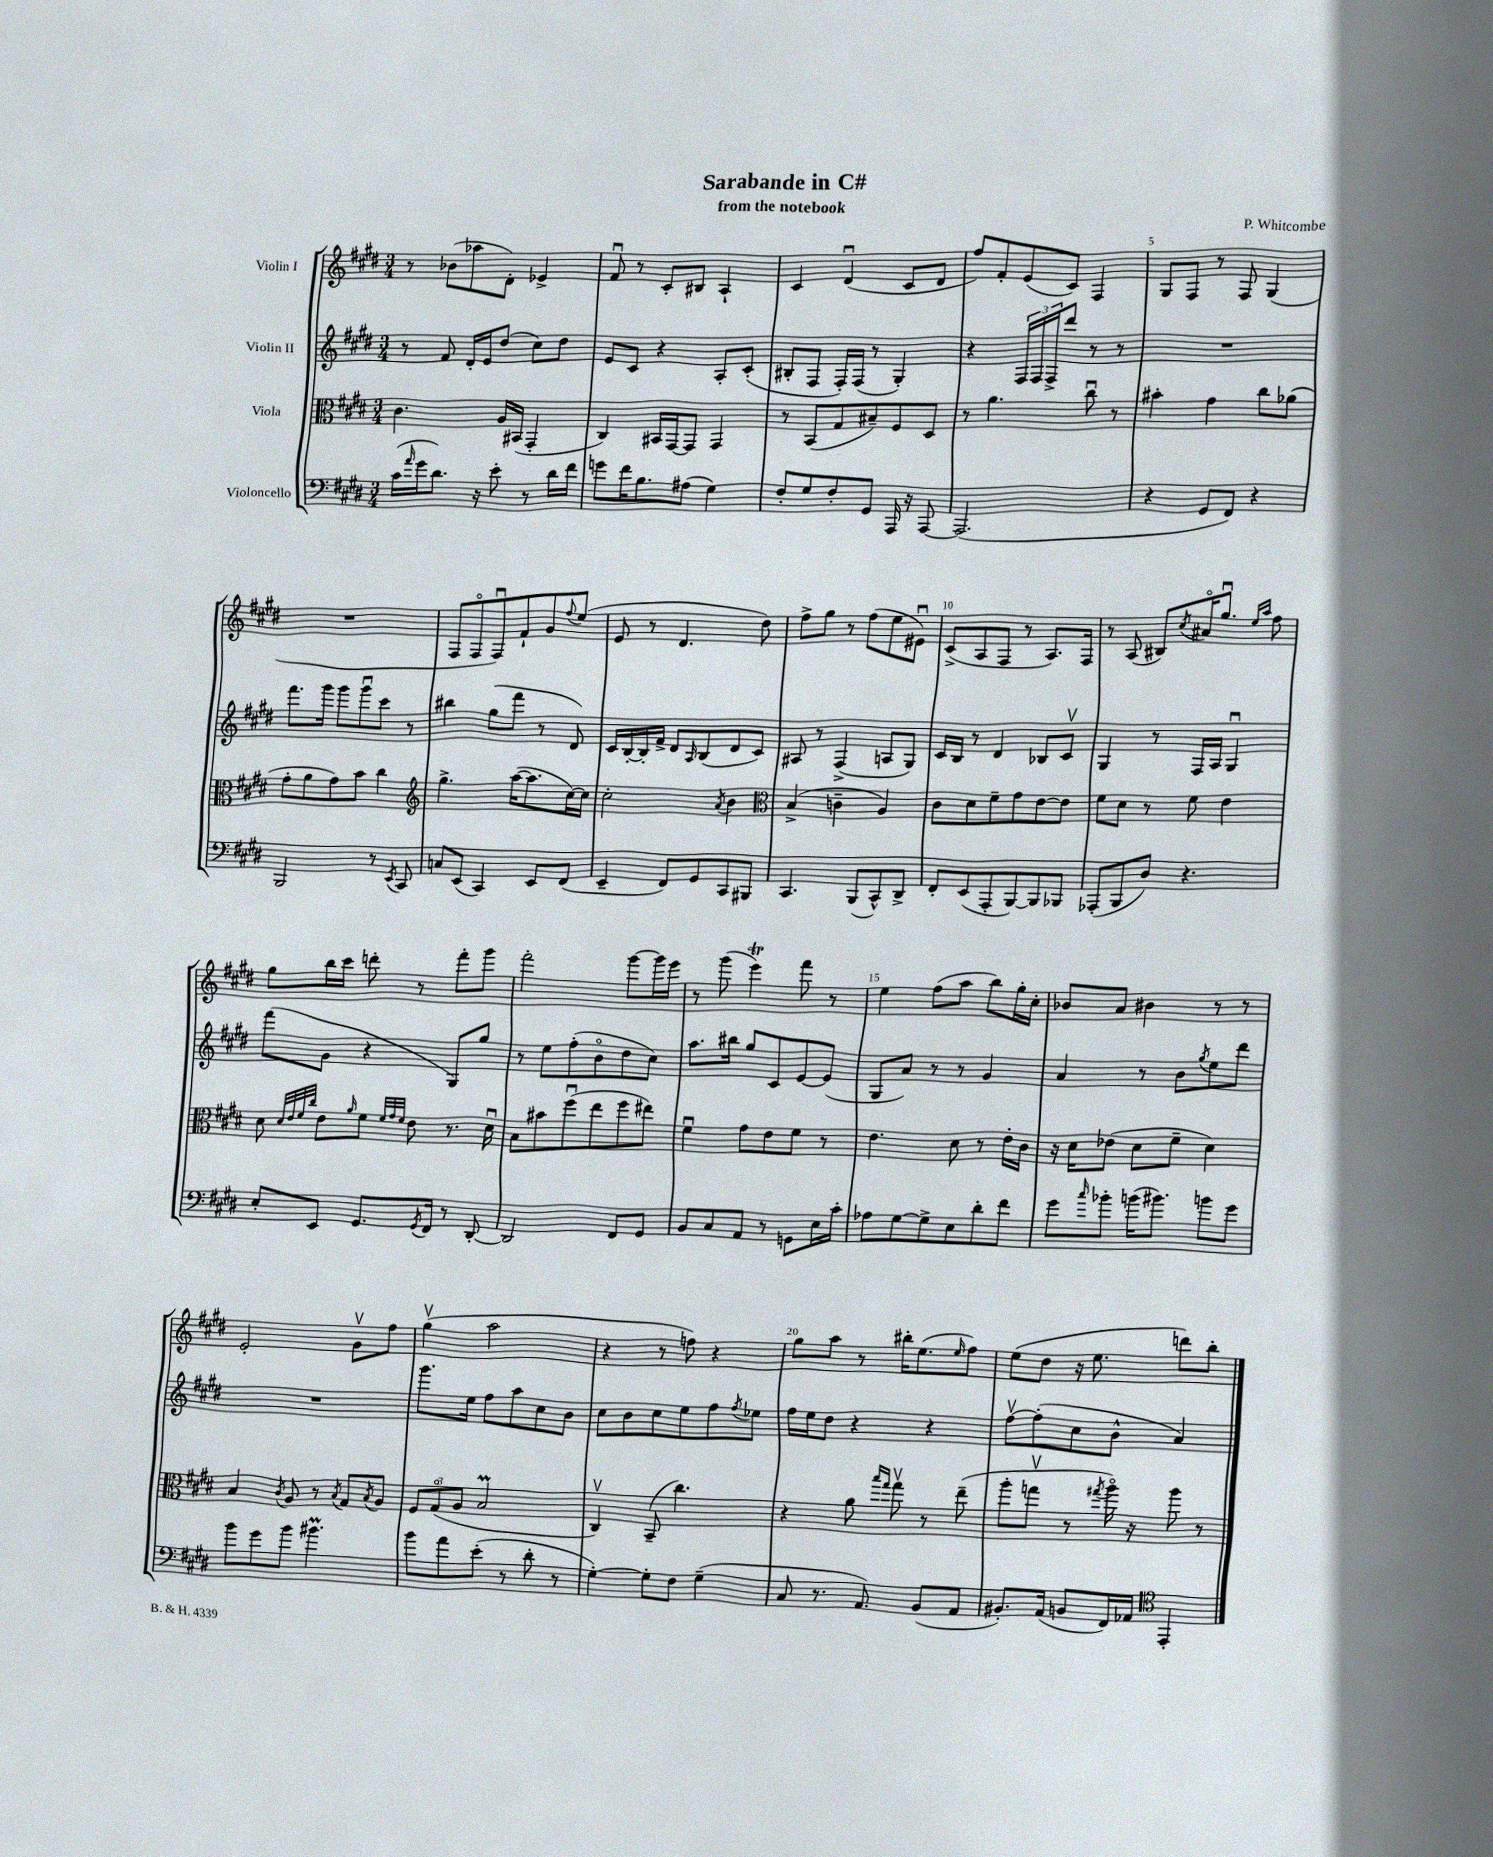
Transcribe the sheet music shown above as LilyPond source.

\header { title = "Sarabande in C#" composer = "P. Whitcombe" subtitle = "from the notebook" }
<<
\new StaffGroup <<
\new Staff = "s0" \with { instrumentName = "Violin I" } {
    \clef treble \key e \major \numericTimeSignature \time 3/4
    r8 bes'8( aes''8 dis'8-.) ees'4-> |
    fis'8\downbow r8 cis'8-. bis8 a4-! |
    cis'4 dis'4\downbow( cis'8 dis'8 |
    fis''8) fis'8-. e'8( cis'8) fis4 |
    gis8 fis8 r8 fis8 gis4( |
    R2. |
    fis8 fis8\flageolet fis8\downbow) fis'8-! gis'8 \appoggiatura { fis''8 } e''8( |
    e'8 r8 dis'4. dis''8) |
    fis''8-> gis''8 r8 fis''8( e''8 eis'8\downbow) |
    cis'8->( a8 fis8 r8 a8.) fis16 |
    r8 a8( bis8) \acciaccatura { cis''8 } ais'16\flageolet gis''8.\downbow \grace { e''16 a''16 } fis''8 |
    gis''8 b''16 cis'''16 d'''8-. r8 fis'''8-. gis'''8 |
    fis'''2-. gis'''8~ gis'''16 e'''16 |
    r8 gis'''8( e'''4\trill) fis'''8 r8 |
    e''4 fis''8( a''8 b''8) gis''16-. cis''16-. |
    bes'8 a'8 bis'4 r8 r8 |
    e'2-. gis'8\upbow fis''8 |
    gis''4\upbow( a''2 |
    r4 r8 f''8) r4 |
    gis''8 a''8 r8 bis''16-. e''8.( \grace { e''16 } fis''8) |
    e''8( dis''8 r16 e''8. d'''8) b''8-. \bar "|." |
}
\new Staff = "s1" \with { instrumentName = "Violin II" } {
    \clef treble \key e \major \numericTimeSignature \time 3/4
    r8 fis'8 dis'16-. e'16 dis''8( cis''8) dis''8 |
    e'8 cis'8 r4 a8-. cis'8-.( |
    bis8-. fis8 fis16-.) fis16( r8 gis4-.) |
    r4 \tuplet 3/2 { fis16 fis16 fis16-> } dis'''8 r8 r8 |
    R2. |
    fis'''8. gis'''16 gis'''8 gis'''8\downbow cis'''8 r8 |
    bis''4 gis''8( fis'''8 r8 dis'8) |
    cis'16 b16~-. b16-. fis'16-> dis'8 \grace { a16 } b8( dis'8 cis'8) |
    ais8 r8 fis4->( a8 gis8) |
    cis'16 b16 r8 dis'4 bes8 cis'8\upbow |
    gis4 r8 fis16 a16 gis4\downbow |
    fis'''8( gis'8 r4 gis8) gis''8 |
    r8 e''8 fis''8-.( b'8\flageolet dis''8 cis''8) |
    a''8. bis''16 gis''8 cis'8 e'8~ e'8( |
    gis8 a'8) r8 r8 gis'4 |
    a'4 r8 b'8 \acciaccatura { gis''8 } e''8 dis'''8 |
    R2. |
    gis'''8. e''16 fis''8 a''8 cis''8 b'8 |
    cis''8 b'8 cis''8 e''8 fis''8 \acciaccatura { fis''8 } ees''8 |
    fis''16 e''16 dis''8 r4 r4 |
    fis''8~\upbow fis''8-.( cis''8 b'8-^ a'4) \bar "|." |
}
\new Staff = "s2" \with { instrumentName = "Viola" } {
    \clef alto \key e \major \numericTimeSignature \time 3/4
    cis'4. a16 bis,16( gis,4-. |
    cis4) bis,16 gis,16~ gis,8 gis,4 |
    r8 b,8( gis8 bis8--) fis8 dis8 |
    r8 a'4. cis''8\downbow r8 |
    bis'4-. gis'4 cis''8 aes'8( |
    gis'8-. a'8 gis'8) b'8 cis''4 |
    \clef treble gis''4.-> a''16~( a''8. cis''16~) cis''16 |
    cis''2-. \acciaccatura { a'8 } b'4 |
    \clef alto b4->( c'4-- a4) |
    cis'8 dis'8 fis'8-- gis'8 e'8~ e'8 |
    fis'8 dis'8 r8 fis'8 e'4 |
    dis'8 \grace { dis'32 e'32 fis'32 cis''32 } e'8 \grace { a'16 } fis'8 \grace { fis'32 gis'32 fis'32 } e'8 r8. dis'16\downbow |
    b8 bis'8 fis''8\downbow( e''8 fis''8 eis''8) |
    fis'4\downbow gis'8 e'8 fis'8 r8 |
    e'4. dis'8 r8 e'16-. cis'16 |
    r16 dis'16 ees'8( dis'8 fis'8-- dis'4) |
    b4 \acciaccatura { cis'8 } a8 r8 \acciaccatura { b8 } gis8 \acciaccatura { b8 } a8 |
    \tuplet 3/2 { fis8 gis8\flageolet( a8 } b2\prall |
    cis4\upbow) b,8--( cis''4.) |
    r4 a'8 \grace { b''16 gis''16 } gis''8\upbow r8 e''8--( |
    a''8-. g''8\upbow r8 \acciaccatura { gis''8 } a''16\flageolet) r16 a''8 r8 \bar "|." |
}
\new Staff = "s3" \with { instrumentName = "Violoncello" } {
    \clef bass \key e \major \numericTimeSignature \time 3/4
    cis'16( \grace { a'16 } gis'16 dis'8.) r16 e'8-. r8 dis'16 fis'16 |
    g'8 fis'16 b8. ais8( gis4) |
    fis8-. gis8 fis8-. gis,8 a,,16 r16 a,,8~ |
    a,,2.( |
    r4 gis,8 fis,8) r4 |
    b,,2 r8 \acciaccatura { e,8 } cis,8 |
    c8 e,8( cis,4) e,8 fis,8( |
    e,4-- fis,8) gis,8 cis,8 bis,,8 |
    cis,4. b,,8( cis,8-^) dis,8-> |
    fis,8-. e,8( a,,8-. b,,8~) b,,8 bes,,8 |
    aes,,8-.( b,,8 dis8) r4. |
    e8-. e,8 gis,8. \acciaccatura { gis,8 } fis,16 r8 dis,8~-. |
    dis,2 fis,8 gis,8 |
    b,8 cis8 a,8 r8 g,8 e16 cis'16-. |
    aes8 gis8~ gis8-> e8 dis'8-. fis'8 |
    gis'8 \grace { cis''16 } bes'8-. b'16( bis'8.) b'8 gis'8 |
    b'8 gis'8 b'8 bis'4.\prall |
    b'8 a'8 e'8-.( r8 dis'8-. r8 |
    gis4~-.) gis8-. fis8 gis4--( |
    cis8 r8. a,8.) b,8( a,8 |
    bis,8.-.) a,16( b,8 fis,16) aes,16 \clef tenor e,4-. \bar "|." |
}
>>
>>
\layout { \context { \Score \override BarNumber.break-visibility = ##(#f #t #t) barNumberVisibility = #(every-nth-bar-number-visible 5) } }
